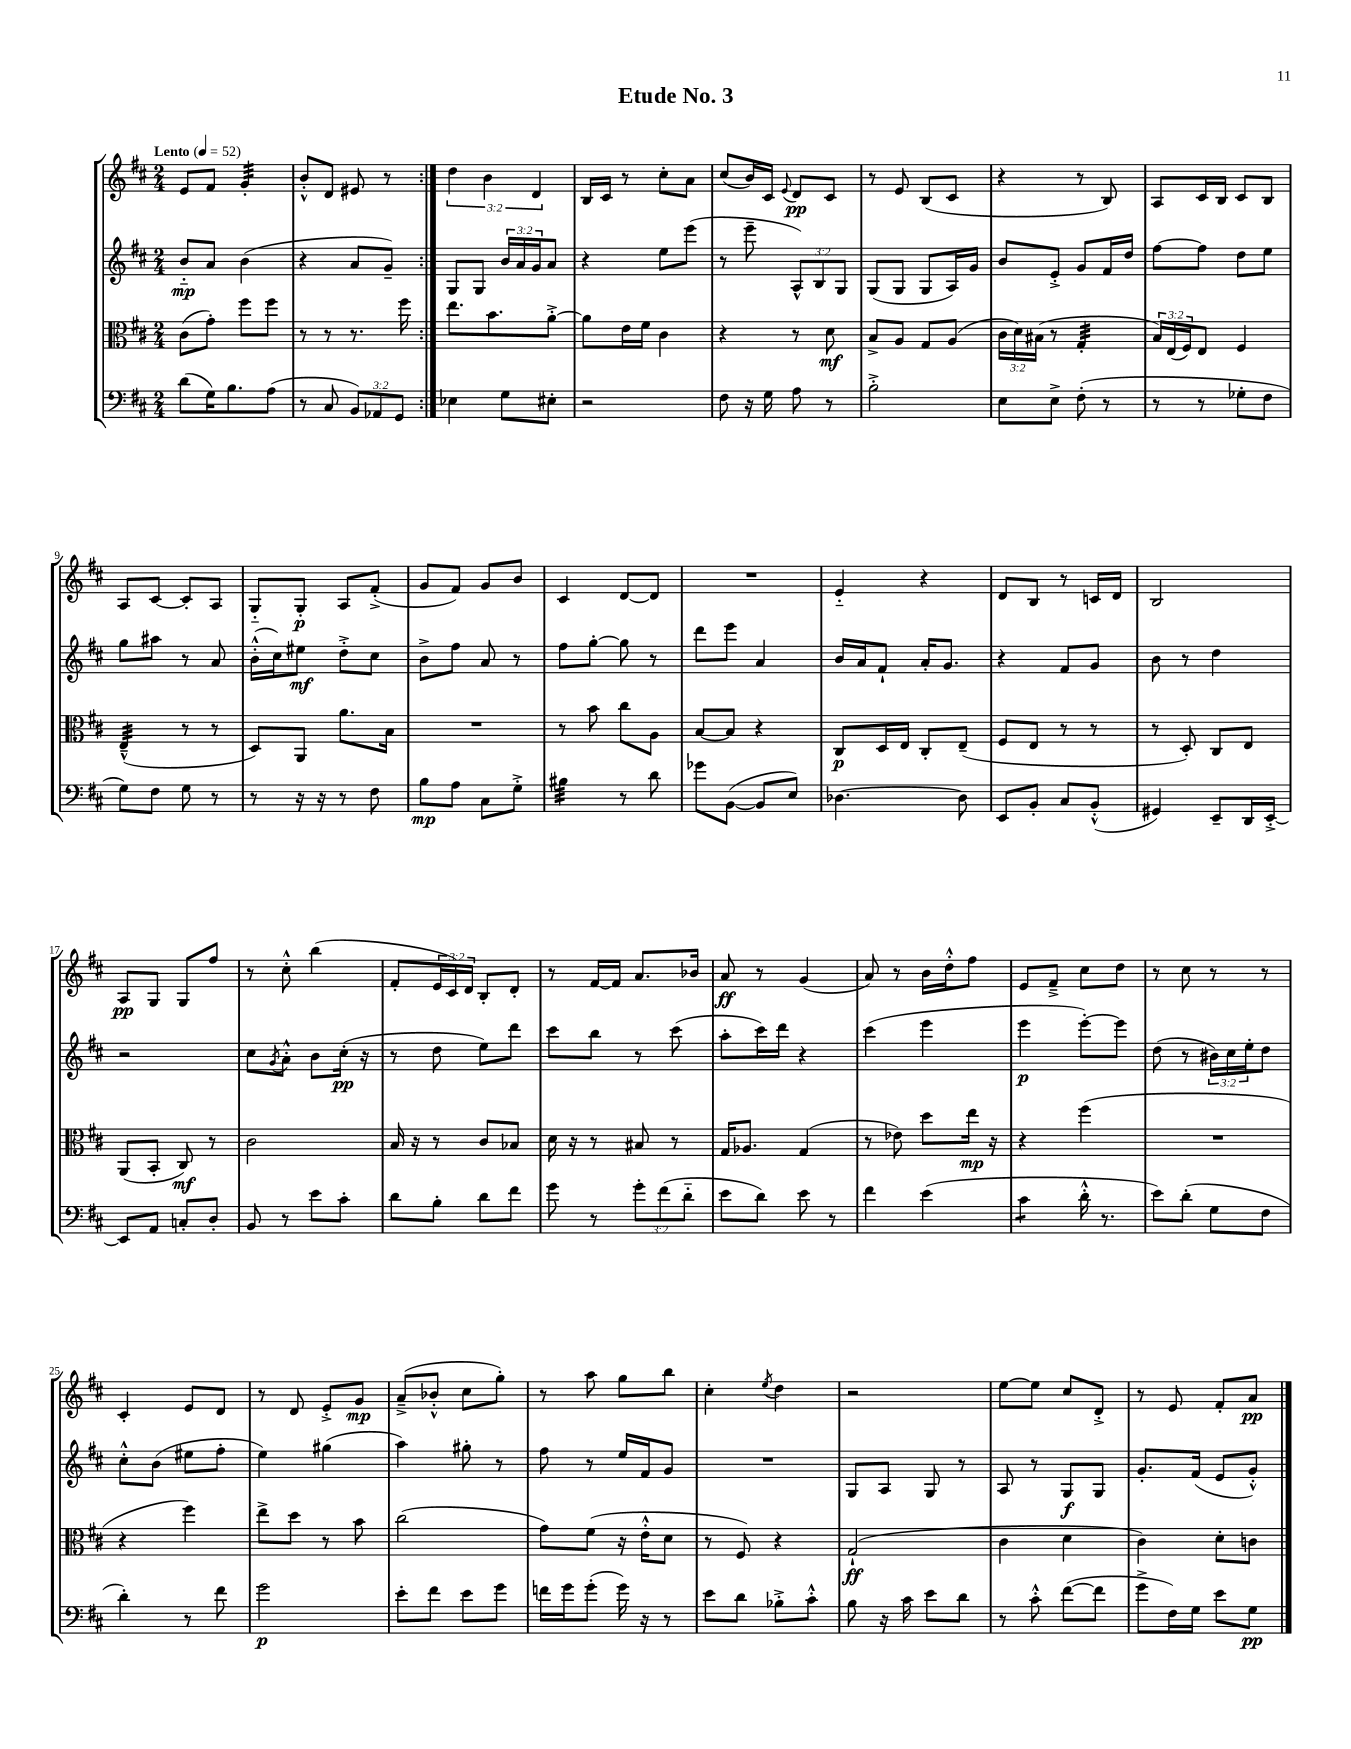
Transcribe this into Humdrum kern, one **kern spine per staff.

**kern	**kern	**kern	**kern
*staff4	*staff3	*staff2	*staff1
*clefF4	*clefC3	*clefG2	*clefG2
*k[f#c#]	*k[f#c#]	*k[f#c#]	*k[f#c#]
*M2/4	*M2/4	*M2/4	*M2/4
*MM52	*MM52	*MM52	*MM52
(8d\L	(8c#\L	8b'~/L	8e/L
16G\K)	8g'\J)	8a/J	8f#/J
8.B\	.	.	.
.	8ff#\L	(4b\	4g'/
(8A\J	8ff#\J	.	.
=	=	=	=
8r	8r	4r	8b'^^/L
8C#/	8r	.	8d/J
12BB/L)	8.r	8a/L	8e#/
12AA-/	.	.	.
.	.	8g~/J)	8r
12GG/J	.	.	.
.	16ff#\	.	.
=:|!	=:|!	=:|!	=:|!
4E-\	8.ee\L	8G/L	6dd\
.	.	8G/J	.
.	.	.	6b\
.	8.b\	.	.
8G\L	.	24b/LL	.
.	.	24a/	.
.	.	24g/J	6d/
8E#'\J	[8a'^\J	8a/J	.
=	=	=	=
2r	8a\]L	4r	16B/LL
.	.	.	16c#/JJ
.	16e\L	.	8r
.	16f#\JJ	.	.
.	4c#\	8ee\L	8cc#'\L
.	.	(8eee\J	8a\J
=	=	=	=
8F#\	4r	8r	(8cc#/L
16r	.	8eee~\	16b/L)
16G\	.	.	16c#/JJ
.	.	.	8qqe/
8A\	8r	12A^^/L)	8d/L
.	.	12B/	.
8r	8d\	.	8c#/J
.	.	12G/J	.
=	=	=	=
2B'^\	8B^/L	(8G/L	8r
.	8A/J	8G/J	8e/
.	8G/L	8G/L	(8B/L
.	(8A/J	16A/L)	8c#/J
.	.	16g/JJ	.
=	=	=	=
8E\L	24c#\LL	8b/L	4r
.	24d\)	.	.
.	(24B#\JJ	.	.
8E^\J	8r	8e'^/J	.
(8F#'\	4G'/	8g/L	8r
8r	.	16f#/L	8B/)
.	.	16dd/JJ	.
=	=	=	=
8r	24B/LL)	[8ff#\L	8A/L
.	(24E/	.	.
.	24F#/J)	.	.
8r	8E/J	8ff#\]J	16c#/L
.	.	.	16B/JJ
8G-'\L	4F#/	8dd\L	8c#/L
8F#\J	.	8ee\J	8B/J
=	=	=	=
8G\L)	(4E~^^/	8gg\L	8A/L
8F#\J	.	8aa#\J	[8c#/J
8G\	8r	8r	8c#'/]L
8r	8r	8a/	8A/J
=	=	=	=
8r	8D/L)	(16b'^^\LL	8G'~/L
.	.	16cc#\J)	.
16r	8AA/J	8ee#\J	8G'/J
16r	.	.	.
8r	8.a\L	8dd'^\L	8A/L
8F#\	.	8cc#\J	(8f#'^/J
.	16B\Jk	.	.
=	=	=	=
8B\L	2r	8b^\L	8g/L
8A\J	.	8ff#\J	8f#/J)
8C#\L	.	8a/	8g/L
8G'^\J	.	8r	8b/J
=	=	=	=
4B#\	8r	8ff#\L	4c#/
.	8b\	[8gg'\J	.
8r	8cc#\L	8gg\]	[8d/L
8d\	8A\J	8r	8d/]J
=	=	=	=
8g-\L	[8B/L	8ddd\L	2r
([8BB\J	8B/]J	8eee\J	.
8BB/]L	4r	4a/	.
8E/J)	.	.	.
=	=	=	=
[4.D-\	8C#/L	16b/LL	4e'~/
.	.	16a/J	.
.	16D/L	8f#`/J	.
.	16E/JJ	.	.
.	8C#'/L	16a'/LK	4r
.	.	8.g/J	.
8D-\]	(8E~/J	.	.
=	=	=	=
8EE/L	8F#/L	4r	8d/L
8BB'/J	8E/J	.	8B/J
8C#/L	8r	8f#/L	8r
(8BB'^^/J	8r	8g/J	16c/LL
.	.	.	16d/JJ
=	=	=	=
4GG#/)	8r	8b\	2B/
.	8D'/)	8r	.
8EE~/L	8C#/L	4dd\	.
16DD/L	8E/J	.	.
[16EE'^/JJ	.	.	.
=	=	=	=
8EE/]L	(8AA/L	2r	8A/L
8AA/J	8BB'/J	.	8G/J
8C'/L	8C#/)	.	8G/L
8D'/J	8r	.	8ff#/J
=	=	=	=
8BB/	2c#\	8cc#\L	8r
.	.	8qg/	.
8r	.	8a'^^\J	8cc#'^^\
8e\L	.	8b\L	(4bb\
8c#'\J	.	(16cc#'\Jk	.
.	.	16r	.
=	=	=	=
8d\L	16B/	8r	8f#'/L
.	16r	.	.
8B'\J	8r	8dd\	24e/L
.	.	.	24c#/)
.	.	.	24d/JJ
8d\L	8c#/L	8ee\L)	8B'/L
8f#\J	8B-/J	8ddd\J	8d'/J
=	=	=	=
8g\	16d\	8ccc#\L	8r
.	16r	.	.
8r	8r	8bb\J	[16f#/LL
.	.	.	16f#/]JJ
12g'\L	8B#/	8r	8.a/L
(12f#\	.	.	.
.	8r	(8ccc#\	.
12d'~\J	.	.	.
.	.	.	16b-/Jk
=	=	=	=
8e\L	16G/LK	8aa'\L	8a/
.	8.A-/J	.	.
8d\J)	.	16ccc#\L)	8r
.	.	16ddd\JJ	.
8e\	(4G/	4r	(4g/
8r	.	.	.
=	=	=	=
4f#\	8r	(4ccc#\	8a/)
.	8e-\)	.	8r
(4e\	8dd\L	4eee\	16b\LL
.	.	.	16dd'^^\J
.	16ee\Jk	.	8ff#\J
.	16r	.	.
=	=	=	=
4c#\	4r	4eee\	8e/L
.	.	.	8f#~^/J
16d'^^\	(4ff#\	[8eee'\L)	8cc#\L
8.r	.	.	.
.	.	8eee\]J	8dd\J
=	=	=	=
8e\L)	2r	(8dd\	8r
(8d'\J	.	8r	8cc#\
8G\L	.	24b#\LL)	8r
.	.	24cc#\	.
.	.	24ee'\J	.
8F#\J	.	8dd\J	8r
=	=	=	=
4d'\)	4r	8cc#'^^\L	4c#'/
.	.	(8b\J	.
8r	4ff#\)	8ee#\L	8e/L
8f#\	.	8ff#'\J	8d/J
=	=	=	=
2g\	8ee^\L	4ee\)	8r
.	8dd\J	.	8d/
.	8r	(4gg#\	8e'^/L
.	8b\	.	8g/J
=	=	=	=
8e'\L	(2cc#\	4aa\)	(8a~^/L
8f#\J	.	.	8b-'^^/J
8e\L	.	8gg#'\	8cc#\L
8g\J	.	8r	8gg'\J)
=	=	=	=
16f\LL	8g\L)	8ff#\	8r
16g\J	.	.	.
(8g'\J	(8f#\J	8r	8aa\
16g\)	16r	16ee/LL	8gg\L
16r	16e'^^\LK	16f#/J	.
8r	8d\J	8g/J	8bb\J
=	=	=	=
8e\L	8r	2r	4cc#'\
8d\J	8F#/)	.	.
.	.	.	8qee/
8B-'^\L	4r	.	4dd\
8c#'^^\J	.	.	.
=	=	=	=
8B\	(2G`/	8G/L	2r
16r	.	8A/J	.
16c#\	.	.	.
8e\L	.	8G/	.
8d\J	.	8r	.
=	=	=	=
8r	4c#\	8A/	[8ee\L
8c#'^^\	.	8r	8ee\]J
([8f#\L	4d\	8G/L	8cc#/L
8f#\]J	.	8G/J	8d'^/J
=	=	=	=
8g^\L	4c#\)	8.g'/L	8r
16F#\L)	.	.	8e/
16G\JJ	.	(16f#/Jk	.
8e\L	8d'\L	8e/L	8f#'/L
8G\J	8c\J	8g'^^/J)	8a/J
==	==	==	==
*-	*-	*-	*-
